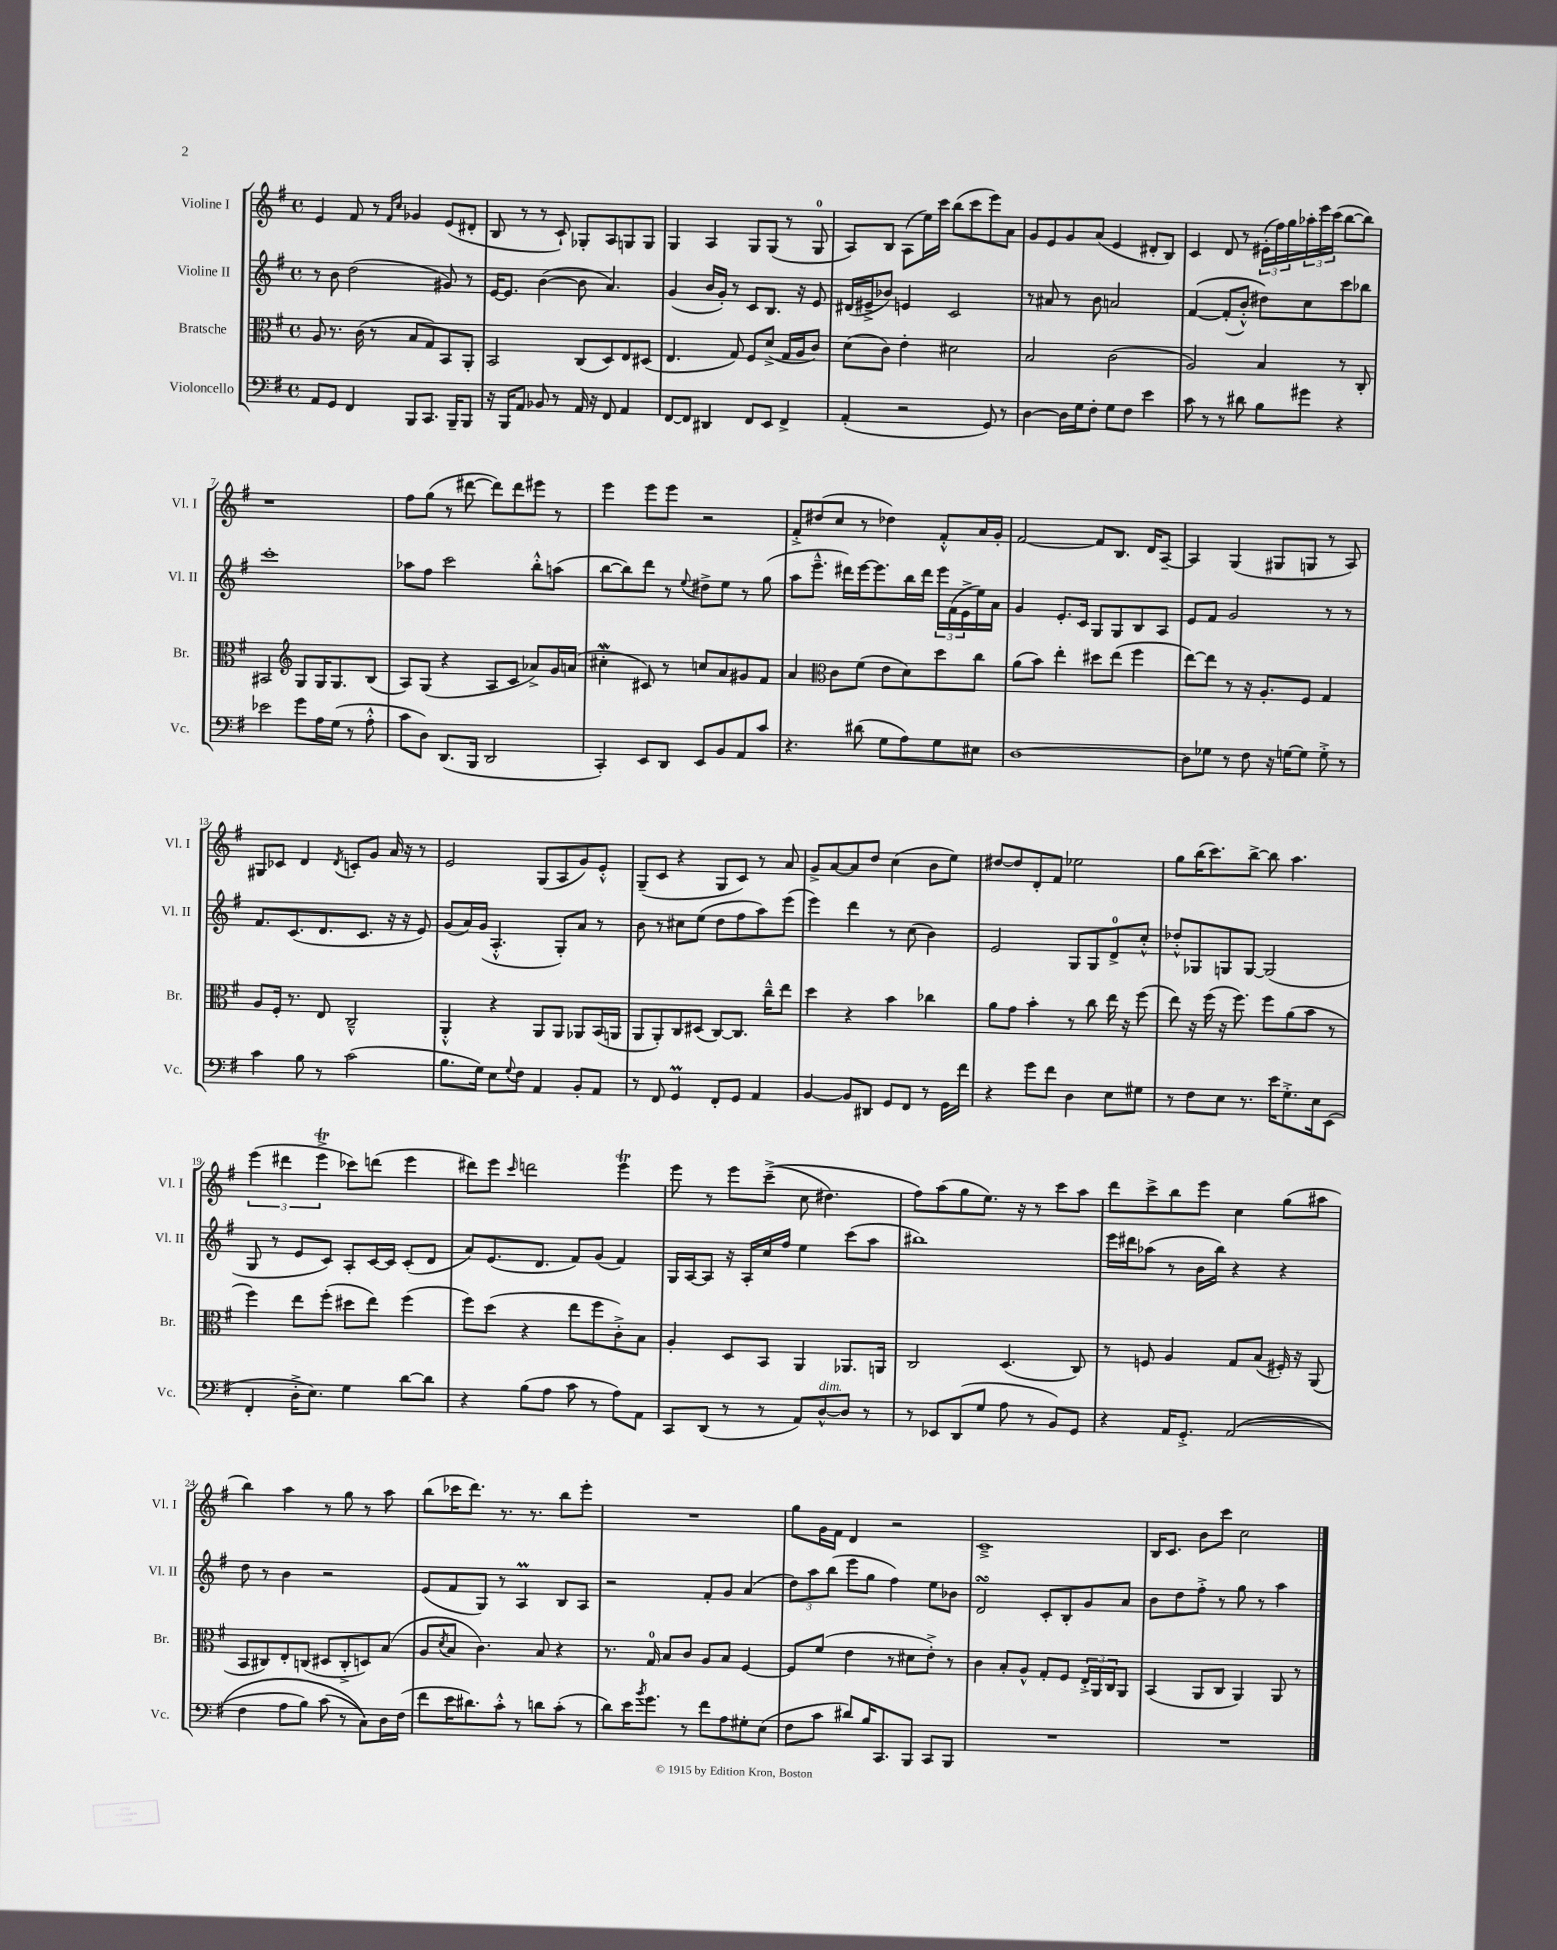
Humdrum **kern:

**kern	**kern	**kern	**kern
*staff4	*staff3	*staff2	*staff1
*clefF4	*clefC3	*clefG2	*clefG2
*k[f#]	*k[f#]	*k[f#]	*k[f#]
*M4/4	*M4/4	*M4/4	*M4/4
*met(c)	*met(c)	*met(c)	*met(c)
8AA	8A	8r	4e
8GG	8.r	8b	.
4FF#	.	(2dd	8f#
.	(16c	.	.
.	8r	.	8r
.	.	.	16qqf#
.	.	.	16qqcc
8BBB	8B	.	4g-
8.CC	8G)	.	.
.	8BB	8g#)	(8e
16BBB~	.	.	.
8BBB	8AA'	8r	8d#'
=	=	=	=
16r	2BB	[16e	8B
16BBB	.	8.e]	.
8AA	.	.	8r
8BB-	.	([4b	8r
8r	.	.	8c`)
16AA	(8C	8b]	8G-'
16r	.	.	.
8FF#	8D)	4.a)	8A
4AA	8E	.	8G
.	(8D#	.	8G
=	=	=	=
[8FF#	4.E	(4g	4G
8FF#]	.	.	.
4DD#	.	16b	4A
.	.	16g')	.
.	8G)	8r	.
8FF#	8F#	8c	8G
8EE	(8d^	8.B	(8G
4FF#^	16G	.	8r
.	16A	16r	.
.	8c)	8e	8G
=	=	=	=
(4AA'	(8d	(16d#	8A)
.	.	16e#~^	.
.	8c)	8b-)	8B
2r	4e'	4e	(8A
.	.	.	16ee)
.	.	.	16ccc
.	2d#	2c	(8bb
.	.	.	8ccc
8GG)	.	.	8eee)
8r	.	.	8a
=	=	=	=
[4D	2B	8r	8g
.	.	8a#	8e
16D]	.	8r	8g
16G	.	.	.
8F#'	.	8b	(8a
8G	(2c	2a	4e
8F#	.	.	.
4e	.	.	8d#'
.	.	.	8B)
=	=	=	=
8c	2A)	&([4f#	4c
8r	.	.	.
8r	.	(8f#']	8d
8d#	.	8b'^^)	8r
8B	4B	8dd#&)	(24e#'
.	.	.	24ff#)
.	.	.	24gg
8g#	.	8cc	24aa-'
.	.	.	24eee
.	.	.	(24ccc
4r	8r	8ccc	[8bb
.	8C'	8bb-	8bb])
=	=	=	=
2e-	2BB#	1ccc'	1r
*	*clefG2	*	*
8g	8G	.	.
16A	16G	.	.
(16G	8.G	.	.
8r	.	.	.
8A'^^	(8B	.	.
=	=	=	=
8c	8A)	8aa-	8ff#
8D)	(8G	8ff#	(8gg
(8.DD	4r	2ccc	8r
.	.	.	[8ddd#
16BBB	.	.	.
2DD	8A	.	8ddd#])
.	8c	.	8ddd#
.	8a-^)	8bb'^^	8eee#
.	16g	(8aa	8r
.	(16a	.	.
=	=	=	=
4CC')	4cc#'	[8bb	4eee
.	.	8bb])	.
8EE	8c#)	8ddd	8eee
8DD	8r	8r	8eee
.	.	8qqee	.
8EE	8cc	8dd#^	2r
8BB	8a	8ee	.
8AA	8g#	8r	.
8c	8f#	(8gg	.
=	=	=	=
4.r	4a	8aa	8f#'^
.	.	8.eee~^^	(8dd#
*	*clefC3	*	*
.	8c	.	8cc
.	.	16ddd#)	.
(8d#	(8f#	[16eee	8r
.	.	8.eee]	.
8G	8e	.	4dd-)
8A)	8d)	16bb	.
.	.	16ddd#	.
8G	8dd	24eee	8f#'^^
.	.	(24f#	.
.	.	24e^	.
8E#	8cc	16ee)	16a
.	.	16a	16g'
=	=	=	=
[1D	(8a	4g	[2f#
.	8b)	.	.
.	4ee'	8.e'	.
.	.	16c	.
.	8dd#	8G	8f#]
.	(8ee	8G	8.B
.	4ff#	8B	.
.	.	.	16d
.	.	8A	[8A~
=	=	=	=
8D]	[8ee)	8e	4A]
8G-	8ee]	8f#	.
8r	8r	2g	(4G
8F#	16r	.	.
.	8.A'	.	.
16r	.	.	8G#
[16G	.	.	.
8G]	8F#	.	8G
8G'^	4G	8r	8r
8r	.	8r	8A)
=	=	=	=
4c	8A	8.f#	8G#
.	16F#'	.	8c-
.	8.r	(8.c	.
8B	.	.	4d
8r	8E	8.d	.
.	.	.	8qd
(2c	2C~^^	.	8c'
.	.	8.c	.
.	.	.	8g
.	.	16r	16a
.	.	16r	16r
.	.	8e)	8r
=	=	=	=
8.B	4AA'^^	(8g	2e
.	.	16a)	.
16G)	.	(16g	.
8E	4r	4.A'^^	.
8qqG	.	.	.
8F#	.	.	.
4AA	8AA	.	(8G
.	8AA	8G')	8A
8BB'	8AA-	8a	8g)
8AA	(16BB	8r	8e'^^
.	16AA	.	.
=	=	=	=
8r	8AA	8b	(8G~
8FF#	8AA')	8r	8c
4GG	8C	8cc#	4r
.	(8D#	(8ee	.
8FF#'	[8C)	8dd	8G
8GG	8.C]	8ff#	8c)
4AA	.	8aa)	8r
.	16cc~^^	.	.
.	8ee	(8eee	8a
=	=	=	=
[4BB	4dd	4eee)	8g^
.	.	.	[8a
8BB]	4r	4ddd	8a]
8DD#	.	.	8dd
8GG	4b	8r	(4cc
8FF#	.	(8cc	.
8r	4cc-	4b)	8b
16GG	.	.	8ee)
16f#	.	.	.
=	=	=	=
4r	8a	2e	[8dd#
.	8g	.	8dd#]
8g	4b'	.	8d'
8f#	.	.	8f#
4D	8r	8G	2ee-
.	8cc	8G	.
8E	16ee	8d^	.
.	16r	.	.
8G#	(8ff#	8cc'^^	.
=	=	=	=
8r	8ee)	8dd-'^^	8gg
8F#	16r	8G-	(16bb
.	(16ff#	.	8.ccc)
8E	16r	8G	.
.	8.ff#)	.	.
8.r	.	[8G	[8bb^
.	8ff#	(2G]	8bb]
16e	.	.	.
8.G'^	(8a	.	4.aa
.	8b	.	.
16E	.	.	.
(8EE	8r	.	.
=	=	=	=
4FF#'	4ff#)	8G	(6eee
.	.	8r	.
.	.	.	6ddd#
16D'^	8ee	8e	.
8.E)	.	.	.
.	.	.	6eee^
.	(8ff#'	8c)	.
4G	8dd#	8A'	8ccc-)
.	8ee)	[16c	(8ddd
.	.	16c]	.
[8d	(4ff#	(8c'	4eee
8d]	.	8d	.
=	=	=	=
4r	8ff#)	8a)	8ddd#)
.	(8dd	(8.e	8eee
.	.	.	16qqccc
(8B	4r	.	2ddd
.	.	8.d	.
8A	.	.	.
8c	8ee	8f#)	.
8r	8ff#	(8g	.
8A)	8c'^)	4f#)	4eee
8AA	8B	.	.
=	=	=	=
8CC	4A'	16G	8eee
.	.	[16A	.
(8DD	.	8A]	8r
8r	8D	16r	8eee
.	.	16A'	.
8r	8BB	16cc	&((8ccc~^
.	.	16ff#	.
8AA)	4AA	4ee	8cc
[8D^^	.	.	4.dd#)
8D]	8.AA-	(8ccc	.
8r	.	8aa	.
.	16AA	.	.
=	=	=	=
8r	2C	1bb#)	8ff#&)
8EE-	.	.	(8aa
(8DD	.	.	8gg
8G	.	.	8.ee)
8A	(4.D	.	.
.	.	.	16r
8r	.	.	8r
8BB)	.	.	8ccc
8GG	8C)	.	8aa
=	=	=	=
4r	8r	16eee	8ddd
.	.	16ddd#	.
.	8F	(8aa-	8ccc^
16AA	4A	8r	8bb
8.GG'^	.	.	.
.	.	16b	8eee
.	.	16bb)	.
&((2AA	8G	4r	4cc
.	(8B	.	.
.	16F#')	4r	(8gg
.	16r	.	.
.	(8AA	.	8aa#
=	=	=	=
4F#	8BB	8dd	4bb)
.	8C#)	8r	.
8A	8E'	4b	4aa
8B)	(8C	.	.
(8c	8D#	2r	8r
8r	8C'^	.	8gg
8C)&)	8D)	.	8r
16D	(8B	.	8aa
(16F#	.	.	.
=	=	=	=
8f#	8A	(8e	(8bb
.	8qd	.	.
16e	8B	8f#	16ccc-
8.d#)	.	.	8.ddd)
.	4.c)	8G)	.
8c'^^	.	8r	8.r
8r	.	4A	.
.	.	.	8.r
8d	8B	.	.
(8c'	4r	8B	8bb
8r	.	8A	8eee'
=	=	=	=
8d)	8.r	2r	1r
16e	.	.	.
8qb	.	.	.
8.g	16G	.	.
.	8B	.	.
8r	8c	.	.
8f#	8A	8f#'	.
8A	8B	8g	.
8G#'	[4F#	(4a	.
(8E	.	.	.
=	=	=	=
8F#	8F#]	12dd)	8gg
.	.	12aa	.
8c	(8f#	.	16g
.	.	(12bb	.
.	.	.	16f#
8d#)	4e	8eee	4d
16B	.	8gg	.
8.CC	.	.	.
.	8r	4ff#)	2r
8BBB	8d#	.	.
8CC	8e'^)	8ee	.
8BBB	8r	8b-	.
=	=	=	=
1r	4c	2d	1c~^
.	8B'	.	.
.	8A^^	.	.
.	8G'	8c'	.
.	8F#	8B'	.
.	24E'^	8g	.
.	24AA	.	.
.	24C	.	.
.	8AA	8a	.
=	=	=	=
1r	(4BB	8b	16B
.	.	.	8.c
.	.	8dd	.
.	8AA	8ff#'^	8b
.	8C	8r	8ccc
.	4AA)	8gg	2cc
.	.	8r	.
.	8AA	4aa	.
.	8r	.	.
==	==	==	==
*-	*-	*-	*-
